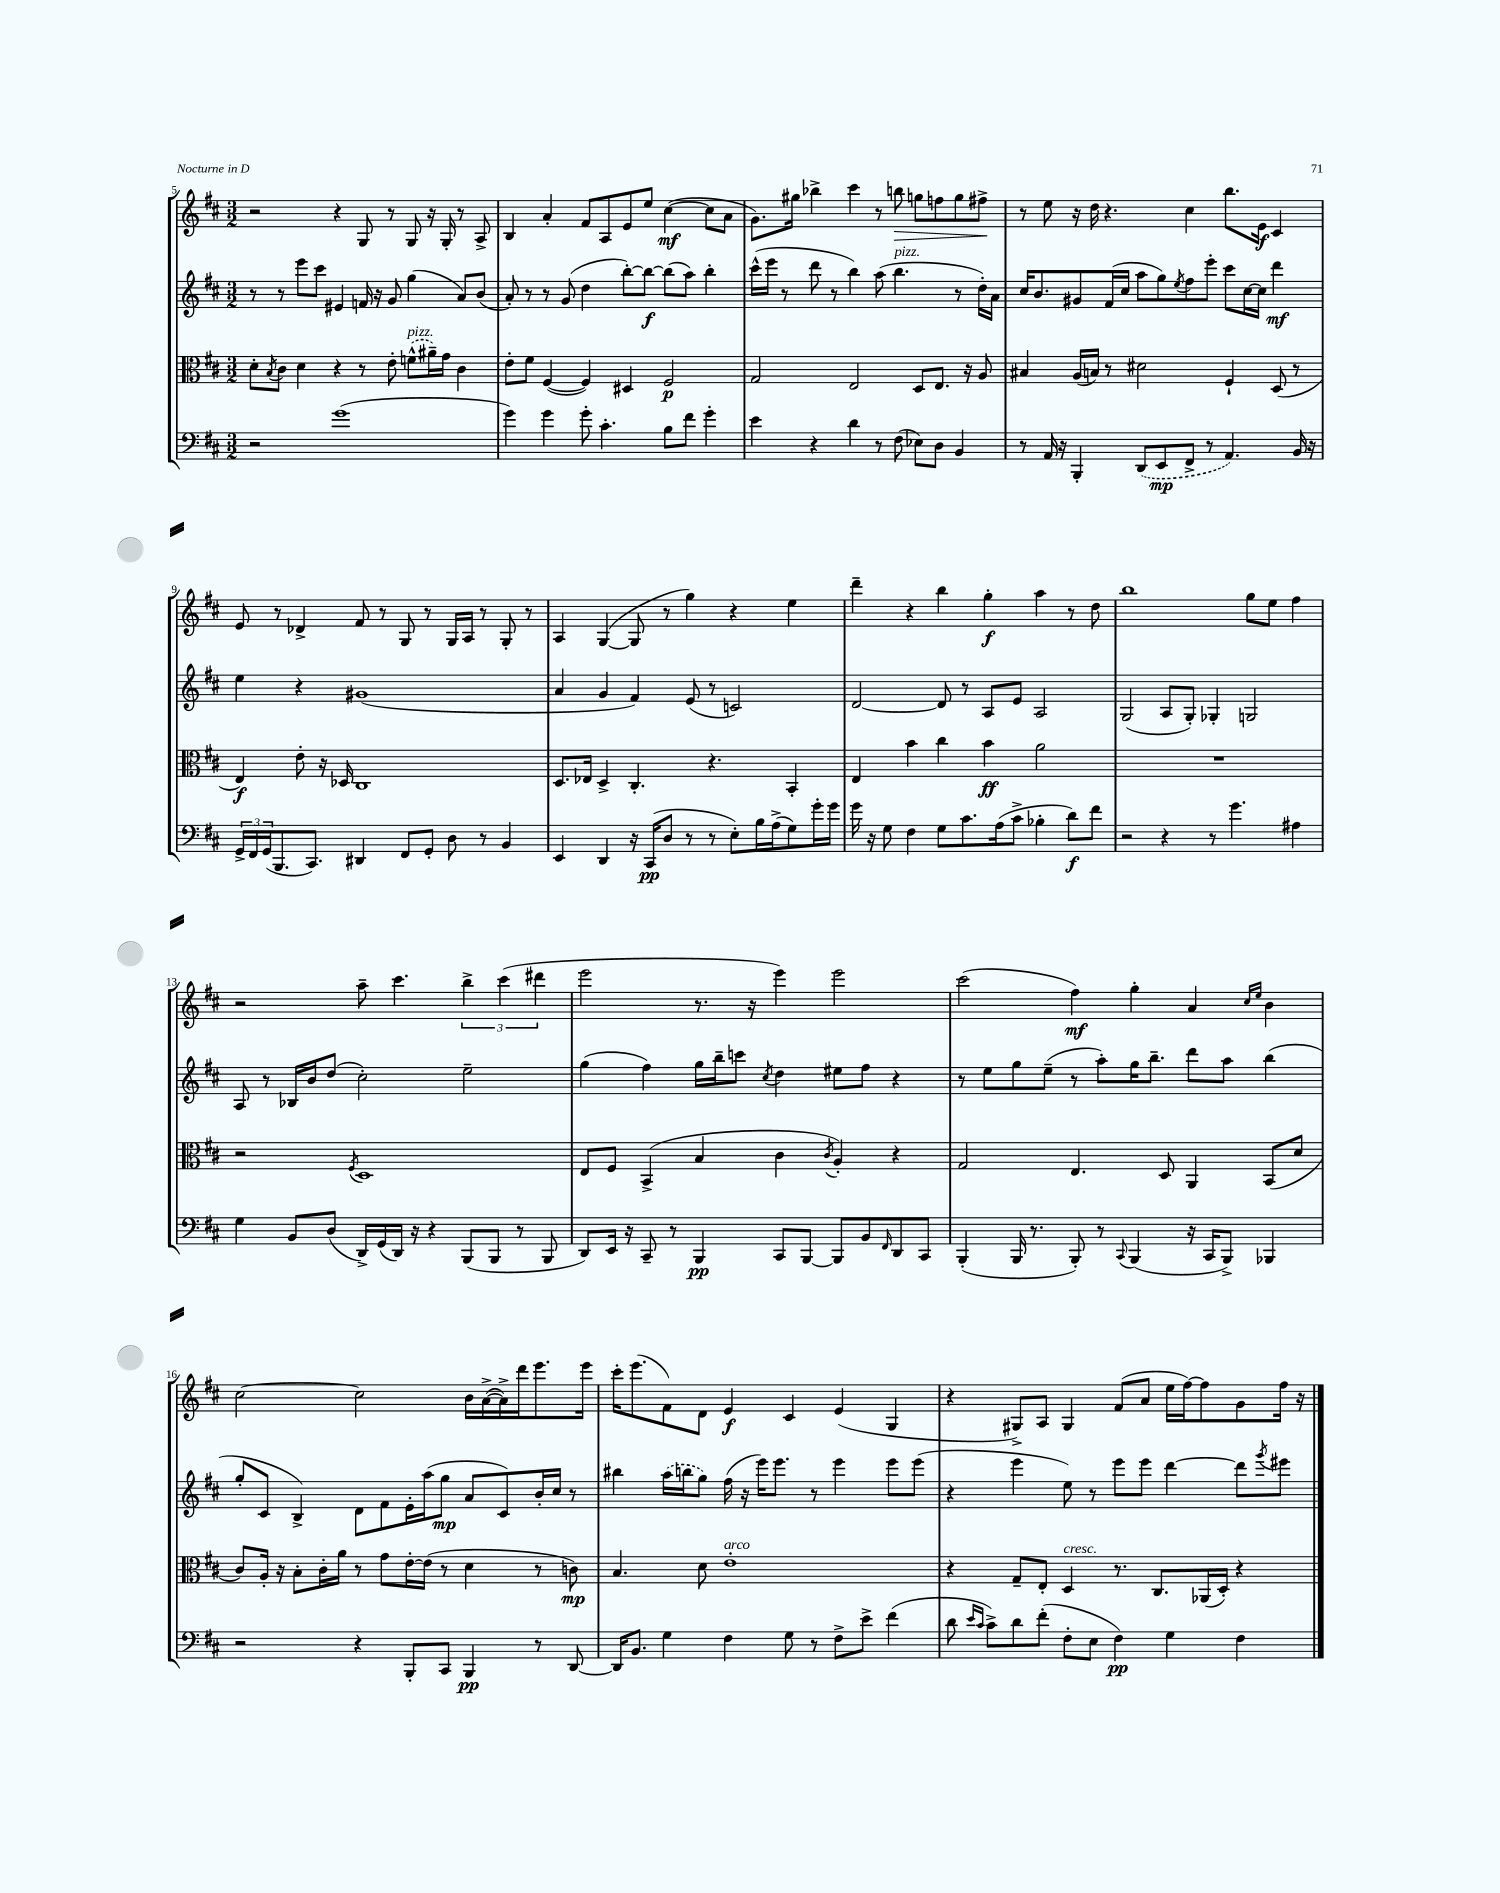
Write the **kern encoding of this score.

**kern	**dynam	**kern	**dynam	**kern	**dynam	**kern	**dynam
*part4	*part4	*part3	*part3	*part2	*part2	*part1	*part1
*staff4	*staff4	*staff3	*staff3	*staff2	*staff2	*staff1	*staff1
*clefF4	*	*clefC3	*	*clefG2	*	*clefG2	*
*k[f#c#]	*	*k[f#c#]	*	*k[f#c#]	*	*k[f#c#]	*
*M3/2	*	*M3/2	*	*M3/2	*	*M3/2	*
=5	=5	=5	=5	=5	=5	=5	=5
2r	.	8d'\L	.	8r	.	2r	.
.	.	8qB/	.	.	.	.	.
.	.	8c#\J	.	8r	.	.	.
.	.	4d\	.	8eee\L	.	.	.
.	.	.	.	8ccc#\J	.	.	.
(1g	.	4r	.	4e#X/	.	4r	.
.	.	8r	.	16fn/	.	8G/	.
.	.	.	.	16r	.	.	.
.	.	8e'\	.	8g/	.	8r	.
!	!	!LO:TX:a:i:t=pizz.	!	!	!	!	!
.	.	(8fn^^\L	.	(4gg\	.	8G/	.
.	.	16a#X~\L)	.	.	.	16r	.
.	.	16g\JJ	.	.	.	16G'/	.
.	.	4c#\	.	8a/L)	.	8r	.
.	.	.	.	(8b/J	.	8A^/	.
=6	=6	=6	=6	=6	=6	=6	=6
4g\)	.	8e'\L	.	8a'/)	.	4B/	.
.	.	8f#\J	.	8r	.	.	.
4g\	.	([4F#/	.	8r	.	4a'/	.
.	.	.	.	(8g/	.	.	.
8g'\	.	4F#/])	.	4dd\	.	8f#/L	.
4.c#'\	.	.	.	.	.	8A/	.
.	.	4D#X/	.	[8bb'\L)	.	8e/	.
.	.	.	.	8bb\J_	f	8ee/J	.
8B\L	.	2F#/	p	(8bb\L]	.	([4cc#\	mf
8f#\J	.	.	.	8aa\J)	.	.	.
4g'\	.	.	.	4bb'\	.	8cc#\L]	.
.	.	.	.	.	.	8a\J	.
=7	=7	=7	=7	=7	=7	=7	=7
4e\	.	2G/	.	(16ccc#^^\LL	.	8.g\L)	.
.	.	.	.	16eee\JJ	.	.	.
.	.	.	.	8r	.	.	.
.	.	.	.	.	.	16gg#X\Jk	.
4r	.	.	.	8ddd\	.	4bb-X^\	.
.	.	.	.	8r	.	.	.
4d\	.	2E/	.	4bb\)	.	4ccc#\	.
8r	.	.	.	(8aa\	.	8r	.
!	!	!	!	!LO:TX:a:i:t=pizz.	!	!	!
!	!	!	!	!	!	!	!LO:HP:b
(8F#\	.	.	.	4.bb\	.	8bbn\	>
8E-X\L)	.	8D/L	.	.	.	8ggn\L	.
8D\J	.	8.E/J	.	.	.	8ffn\	.
4BB/	.	.	.	8r	.	8gg\	.
.	.	16r	.	.	.	.	.
.	.	8A/	.	16dd'\LL)	.	8ff#X^\J	.
.	.	.	.	16a\JJ	.	.	.
.	.	.	.	.	.	.	]
=8	=8	=8	=8	=8	=8	=8	=8
8r	.	4B#X/	.	16cc#/KL	.	8r	.
.	.	.	.	8.b/	.	.	.
16AA/	.	.	.	.	.	8ee\	.
16r	.	.	.	.	.	.	.
4BBB'/	.	(16A/LL	.	8g#X/	.	16r	.
.	.	16Bn/JJ)	.	.	.	16dd\	.
.	.	8r	.	(16f#/L	.	4.r	.
.	.	.	.	16cc#/JJ	.	.	.
(8DD/L	.	2d#X\	.	8aa\L	.	.	.
8EE/	mp	.	.	8gg\)	.	.	.
.	.	.	.	8qee/	.	.	.
8FF#^/J	.	.	.	8ff#\	.	4cc#\	.
8r	.	.	.	8eee'\J	.	.	.
4.AA/)	.	4F#`/	.	8ccc#\L	.	8.bb\L	.
.	.	.	.	[16cc#\L	.	.	.
.	.	.	.	16cc#\JJ]	.	16e\Jk	f
.	.	(8D/	.	4ddd\	mf	4c#/	.
16BB/	.	8r	.	.	.	.	.
16r	.	.	.	.	.	.	.
!!LO:LB:g=z
=9	=9	=9	=9	=9	=9	=9	=9
24GG^/LL	.	4E/)	f	4ee\	.	8e/	.
24FF#/	.	.	.	.	.	.	.
(24GG/J	.	.	.	.	.	.	.
8.BBB/	.	.	.	.	.	8r	.
.	.	8e'\	.	4r	.	4d-X^/	.
8.CC#/J)	.	.	.	.	.	.	.
.	.	16r	.	.	.	.	.
.	.	16D-X/	.	.	.	.	.
4DD#X/	.	1C#	.	(1g#X	.	8f#/	.
.	.	.	.	.	.	8r	.
8FF#/L	.	.	.	.	.	8G/	.
8GG'/J	.	.	.	.	.	8r	.
8D\	.	.	.	.	.	16G/LL	.
.	.	.	.	.	.	16A/JJ	.
8r	.	.	.	.	.	8r	.
4BB/	.	.	.	.	.	8G'/	.
.	.	.	.	.	.	8r	.
=10	=10	=10	=10	=10	=10	=10	=10
4EE/	.	8.D/L	.	4a/	.	4A/	.
.	.	16E-X/Jk	.	.	.	.	.
4DD/	.	4D^/	.	4g/	.	([4G/	.
16r	.	4.C#'/	.	4f#/)	.	8G/]	.
(16CC#/KL	pp	.	.	.	.	.	.
8D/J	.	.	.	.	.	8r	.
8r	.	.	.	(8e/	.	4gg\)	.
8r	.	4.r	.	8r	.	.	.
8E'\L)	.	.	.	2cn/)	.	4r	.
16B\L	.	.	.	.	.	.	.
(16A^\J	.	.	.	.	.	.	.
8G\)	.	4BB'/	.	.	.	4ee\	.
16g'\L	.	.	.	.	.	.	.
16g\JJ	.	.	.	.	.	.	.
=11	=11	=11	=11	=11	=11	=11	=11
16g\	.	4E/	.	[2d/	.	4ddd~\	.
16r	.	.	.	.	.	.	.
8G\	.	.	.	.	.	.	.
4F#\	.	4b\	.	.	.	4r	.
8G\L	.	4cc#\	.	8d/]	.	4bb\	.
8.c#\	.	.	.	8r	.	.	.
.	.	4b\	ff	8A/L	.	4gg'\	f
(16A\k	.	.	.	.	.	.	.
8c#^\J	.	.	.	8e/J	.	.	.
4B-X'\	.	2a\	.	2A/	.	4aa\	.
8d\L)	f	.	.	.	.	8r	.
8f#\J	.	.	.	.	.	8dd\	.
=12	=12	=12	=12	=12	=12	=12	=12
2r	.	1.r	.	(2G/	.	1bb	.
4r	.	.	.	8A/L	.	.	.
.	.	.	.	8G'/J)	.	.	.
8r	.	.	.	4G-X'/	.	.	.
4.g\	.	.	.	.	.	.	.
.	.	.	.	2Gn/	.	8gg\L	.
.	.	.	.	.	.	8ee\J	.
4A#X\	.	.	.	.	.	4ff#\	.
!!LO:LB:g=z
=13	=13	=13	=13	=13	=13	=13	=13
4G\	.	2r	.	8A/	.	2r	.
.	.	.	.	8r	.	.	.
8BB/L	.	.	.	16B-X/LL	.	.	.
.	.	.	.	16b/J	.	.	.
(8D/J	.	.	.	(8dd/J	.	.	.
.	.	8qF#/	.	.	.	.	.
16DD^/LL)	.	1D	.	2cc#'\)	.	8aa~\	.
(16GG/	.	.	.	.	.	.	.
16DD/JJ)	.	.	.	.	.	4.ccc#\	.
16r	.	.	.	.	.	.	.
4r	.	.	.	.	.	.	.
(8BBB/L	.	.	.	2ee~\	.	6bb^\	.
8BBB/J	.	.	.	.	.	.	.
.	.	.	.	.	.	(6ccc#\	.
8r	.	.	.	.	.	.	.
.	.	.	.	.	.	6ddd#X\	.
8BBB/	.	.	.	.	.	.	.
=14	=14	=14	=14	=14	=14	=14	=14
8DD/L)	.	8E/L	.	(4gg\	.	2eee\	.
16EE/Jk	.	8F#/J	.	.	.	.	.
16r	.	.	.	.	.	.	.
8CC#~/	.	(4BB^/	.	4ff#\)	.	.	.
8r	.	.	.	.	.	.	.
4BBB/	pp	4B/	.	16gg\LL	.	8.r	.
.	.	.	.	16bb~\J	.	.	.
.	.	.	.	8cccn\J	.	.	.
.	.	.	.	.	.	16r	.
.	.	.	.	8qcc#/	.	.	.
8CC#/L	.	4c#\	.	4dd\	.	4eee\)	.
[8BBB/J	.	.	.	.	.	.	.
.	.	8qc#/	.	.	.	.	.
8BBB/L]	.	4A'/)	.	8ee#X\L	.	2eee\	.
8BB/	.	.	.	8ff#\J	.	.	.
16qqFF#/	.	.	.	.	.	.	.
8DD/	.	4r	.	4r	.	.	.
8CC#/J	.	.	.	.	.	.	.
=15	=15	=15	=15	=15	=15	=15	=15
(4BBB'/	.	2G/	.	8r	.	(2ccc#\	.
.	.	.	.	8ee\L	.	.	.
16BBB/	.	.	.	8gg\	.	.	.
8.r	.	.	.	.	.	.	.
.	.	.	.	(8ee~\J	.	.	.
8BBB'/)	.	4.E/	.	8r	.	4ff#\)	mf
8r	.	.	.	8aa'\L)	.	.	.
8qqCC#/	.	.	.	.	.	.	.
(4BBB/	.	.	.	16gg\K	.	4gg'\	.
.	.	.	.	8.bb~\J	.	.	.
.	.	8D/	.	.	.	.	.
16r	.	4AA/	.	8ddd\L	.	4a/	.
16CC#/KL	.	.	.	.	.	.	.
8BBB^/J)	.	.	.	8aa\J	.	.	.
.	.	.	.	.	.	16qqcc#/LL	.
.	.	.	.	.	.	16qqee/JJ	.
4BBB-X/	.	(8BB/L	.	(4bb\	.	4b\	.
.	.	8d/J	.	.	.	.	.
!!LO:LB:g=z
=16	=16	=16	=16	=16	=16	=16	=16
2r	.	8c#/L)	.	8gg'/L	.	[2cc#\	.
.	.	16A'/Jk	.	8c#/J	.	.	.
.	.	16r	.	.	.	.	.
.	.	8B'\L	.	4B^/)	.	.	.
.	.	16c#'\L	.	.	.	.	.
.	.	16a\JJ	.	.	.	.	.
4r	.	8r	.	8d\L	.	2cc#\]	.
.	.	8g\L	.	8f#\	.	.	.
8BBB'/L	.	[16e'\L	.	16e'\L	.	.	.
.	.	(16e\JJ]	.	(16aa\J	.	.	.
8CC#/J	.	8r	.	8gg\J	mp	.	.
4BBB/	pp	4d\	.	8a/L	.	16b\LL	.
.	.	.	.	.	.	([16a^\	.
.	.	.	.	8c#/)	.	16a^\])	.
.	.	.	.	.	.	16ddd\J	.
8r	.	8r	.	16b'/L	.	8.eee\	.
.	.	.	.	16cc#/JJ	.	.	.
[8DD/	.	8cn\)	mp	8r	.	.	.
.	.	.	.	.	.	16eee\Jk	.
=17	=17	=17	=17	=17	=17	=17	=17
16DD/KL]	.	4.B/	.	4bb#X\	.	16ccc#'\KL	.
8.BB/J	.	.	.	.	.	(8.eee\	.
4G\	.	.	.	(16aa\LL	.	8f#\)	.
.	.	.	.	16bbn\J	.	.	.
.	.	8d\	.	8gg\J)	.	8d\J	.
!	!	!LO:TX:a:i:t=arco	!	!	!	!	!
4F#\	.	1e'	.	(16ff#\	.	4e/	f
.	.	.	.	16r	.	.	.
.	.	.	.	16eee\KL)	.	.	.
.	.	.	.	8.eee\J	.	.	.
8G\	.	.	.	.	.	4c#/	.
8r	.	.	.	8r	.	.	.
8F#^\L	.	.	.	4eee\	.	(4e/	.
8e^\J	.	.	.	.	.	.	.
(4f#\	.	.	.	8eee\L	.	4G/	.
.	.	.	.	(8eee\J	.	.	.
=18	=18	=18	=18	=18	=18	=18	=18
8d\	.	4r	.	4r	.	4r	.
16qqe/LL	.	.	.	.	.	.	.
16qqc#/JJ	.	.	.	.	.	.	.
8c#^\L)	.	.	.	.	.	.	.
8d\	.	8G~/L	.	4eee\	.	8G#X^/L)	.
(8f#'\J	.	8E'/J	.	.	.	8A/J	.
!	!	!LO:TX:a:i:t=cresc.	!	!	!	!	!
8F#'\L	.	4D/	.	8ee\)	.	4G#/	.
8E\J	.	.	.	8r	.	.	.
4F#\)	pp	8.r	.	8eee\L	.	(8f#/L	.
.	.	.	.	8eee\J	.	8a/J	.
.	.	8.C#/L	.	.	.	.	.
4G\	.	.	.	[4ddd\	.	16ee\LL	.
.	.	.	.	.	.	[16ff#\J)	.
.	.	(16AA-X/L	.	.	.	8ff#\]	.
.	.	16D'/JJ)	.	.	.	.	.
4F#\	.	4r	.	8ddd\L]	.	8g\	.
.	.	.	.	8qggg/	.	.	.
.	.	.	.	8eee#X\J	.	16ff#\Jk	.
.	.	.	.	.	.	16r	.
==	==	==	==	==	==	==	==
*-	*-	*-	*-	*-	*-	*-	*-
